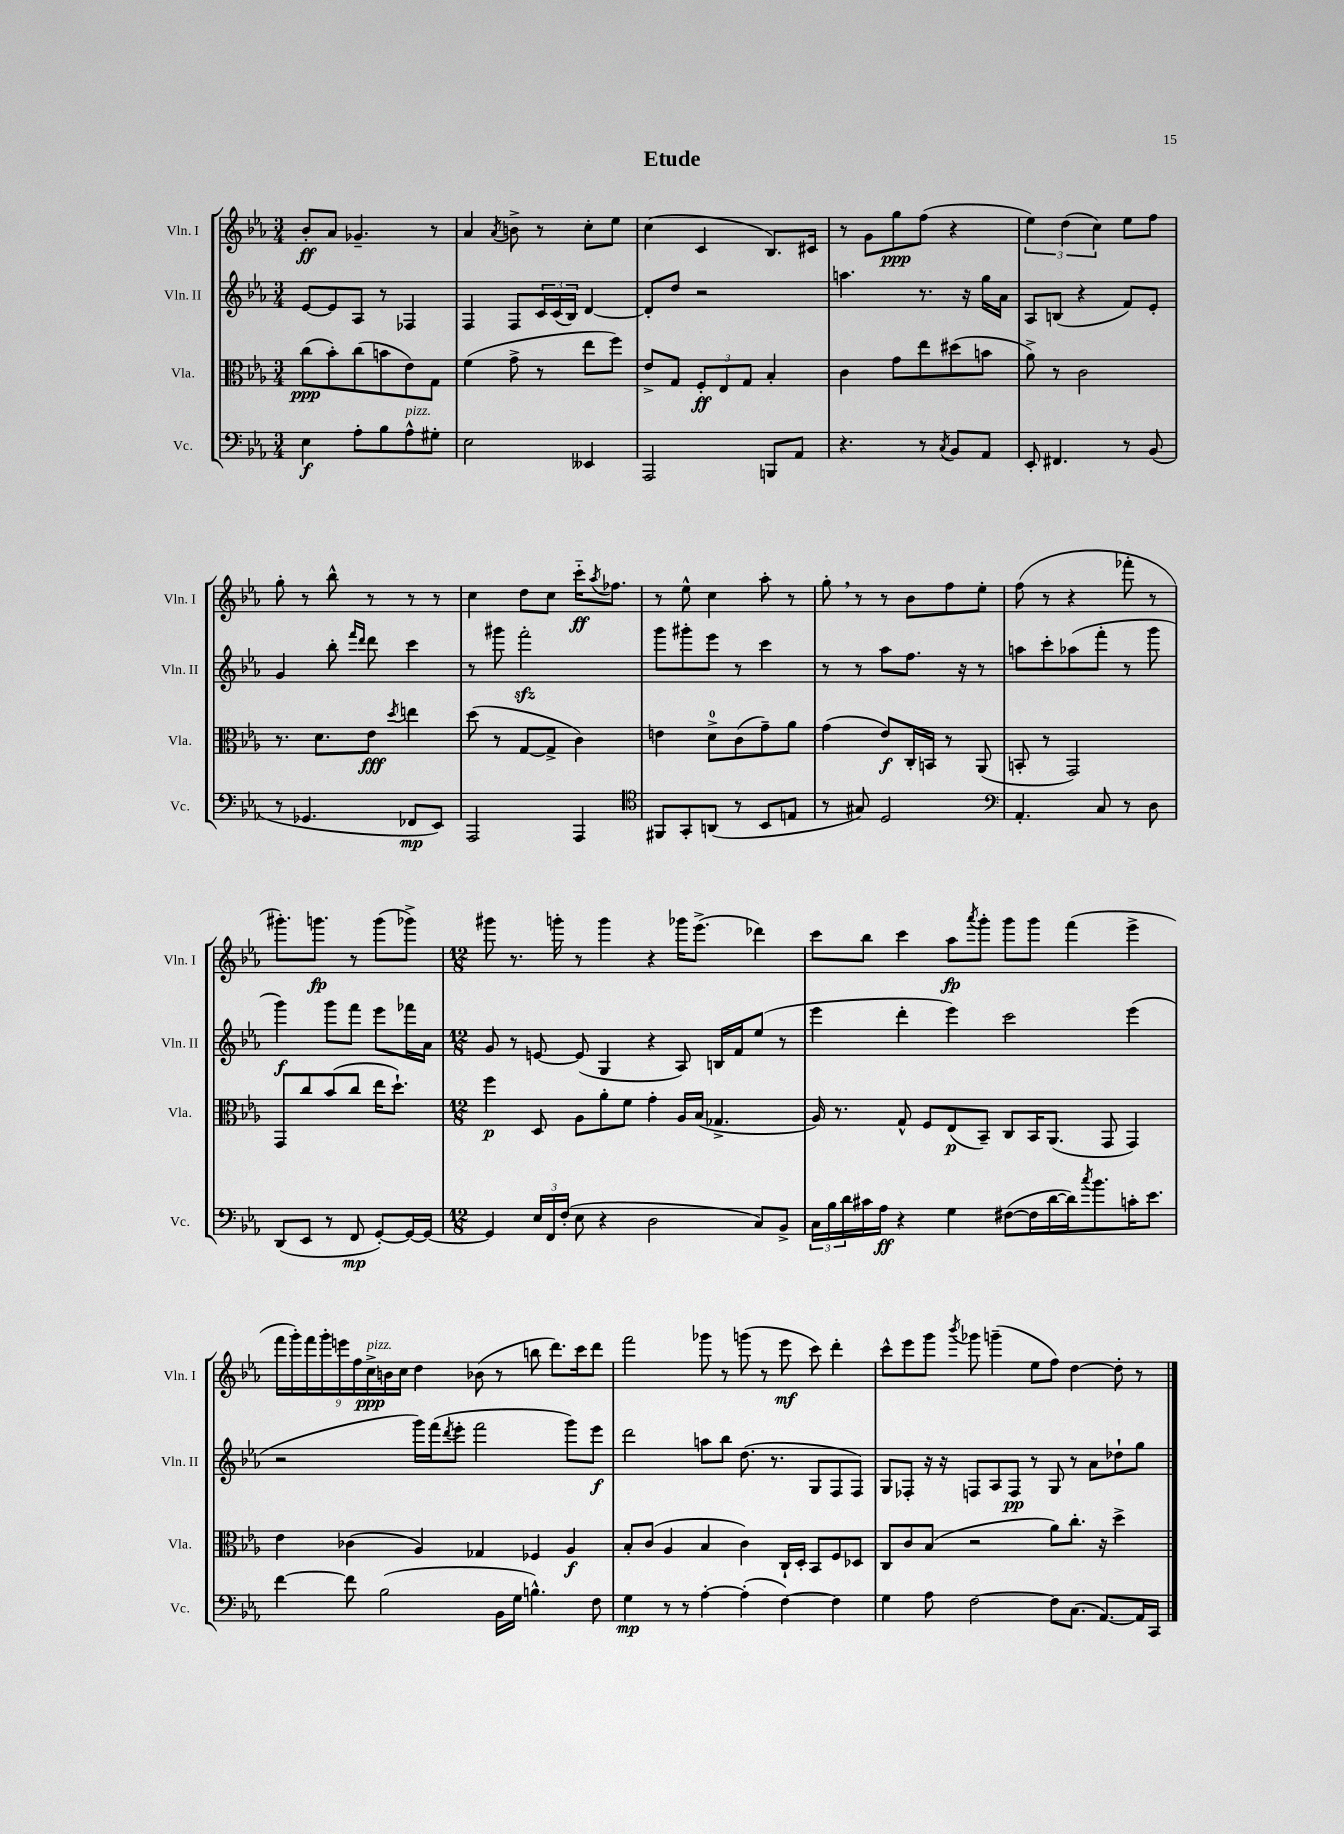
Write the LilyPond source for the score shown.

\header { title = "Etude" }
<<
\new StaffGroup <<
\new Staff = "s0" \with { instrumentName = "Vln. I" shortInstrumentName = "Vln. I" } {
    \clef treble \key ees \major \numericTimeSignature \time 3/4
    bes'8-.\ff aes'8 ges'4.-- r8 |
    aes'4 \acciaccatura { aes'8 } b'8-> r8 c''8-. ees''8 |
    c''4( c'4 bes8.) cis'16 |
    r8 g'8 g''8\ppp f''8( r4 |
    \tuplet 3/2 { ees''4) d''4( c''4) } ees''8 f''8 |
    g''8-. r8 bes''8-^ r8 r8 r8 |
    c''4 d''8 c''8 c'''16-_\ff \acciaccatura { aes''8 } fes''8. |
    r8 ees''8-^ c''4 aes''8-. r8 |
    g''8-. \breathe r8 r8 bes'8 f''8 ees''8-. |
    f''8( r8 r4 fes'''8-. r8 |
    gis'''8.-.) g'''8.\fp r8 g'''8( ges'''8->) |
    \numericTimeSignature \time 12/8 gis'''8 r8. g'''16-. r8 g'''4 r4 ges'''16 ees'''8.->( des'''4) |
    c'''8 bes''8 c'''4 aes''8\fp \acciaccatura { aes'''8 } g'''8-. g'''8 g'''8 f'''4( ees'''4-> |
    \tuplet 9/8 { f'''16 g'''16-.) f'''16 g'''16-. e'''16 f''16 c''16->\ppp^\markup { \italic "pizz." } b'16 c''16 } d''4 bes'8( r8 b''8 d'''8.) c'''16 d'''8 |
    f'''2 ges'''8 r8 g'''8( r8 ees'''8\mf c'''8) d'''4-. |
    c'''8-^ ees'''8 g'''8 \acciaccatura { bes'''8 } ges'''8 g'''4--( ees''8 f''8) d''4~ d''8-. r8 \bar "|." |
}
\new Staff = "s1" \with { instrumentName = "Vln. II" shortInstrumentName = "Vln. II" } {
    \clef treble \key ees \major \numericTimeSignature \time 3/4
    ees'8~ ees'8 aes8 r8 fes4 |
    f4 f8 \tuplet 3/2 { c'16 c'16( bes16) } d'4~ |
    d'8-. d''8 r2 |
    a''4. r8. r16 g''16 aes'16 |
    aes8 b8( r4 f'8) ees'8-. |
    g'4 bes''8-. \grace { f'''16 d'''16 } d'''8 c'''4 |
    r8 gis'''8 f'''2-.\sfz |
    g'''8 gis'''8-. ees'''8 r8 c'''4 |
    r8 r8 aes''8 f''8. r16 r8 |
    a''8 c'''8-. aes''8( f'''8-. r8 g'''8 |
    g'''4\f) g'''8 f'''8 ees'''8 fes'''16 aes'16 |
    \numericTimeSignature \time 12/8 g'8 r8 e'8~ e'8( g4 r4 aes8) b16 f'16 ees''8( r8 |
    ees'''4 d'''4-. ees'''4) c'''2 ees'''4( |
    r2 g'''16) f'''16( \acciaccatura { d'''8 } ees'''8-. f'''2 g'''8) ees'''8\f |
    d'''2 a''8 bes''8 d''8.( r8. g8 f8 f8) |
    g8 fes8-. r16 r16 f8 aes8 f8\pp r8 g8 r8 aes'8 des''8-! g''8 \bar "|." |
}
\new Staff = "s2" \with { instrumentName = "Vla." shortInstrumentName = "Vla." } {
    \clef alto \key ees \major \numericTimeSignature \time 3/4
    c''8\ppp( bes'8-.) c''8( b'8 ees'8) g8 |
    f'4( g'8-> r8 ees''8 f''8) |
    ees'8-> g8 \tuplet 3/2 { f8-.\ff ees8 g8 } bes4-. |
    c'4 g'8 ees''8 dis''8( b'8 |
    aes'8->) r8 c'2 |
    r8. d'8. ees'8\fff \acciaccatura { d''8 } e''4 |
    d''8( r8 g8~ g8-> c'4) |
    e'4 d'8-0-> c'8( g'8--) aes'8 |
    g'4( ees'8\f) c16-. b,16 r8 aes,8( |
    b,8-. r8 g,2) |
    g,8 c''8 bes'8( c''8 ees''16 d''8.-!) |
    \numericTimeSignature \time 12/8 f''4\p d8 aes8 aes'8-. f'8 g'4-. aes16 bes16( ges4.-> |
    aes16) r8. g8-^ f8 ees8\p( bes,8--) c8 bes,16 aes,8.( g,8 g,4) |
    ees'4 ces'4( aes4) ges4 fes4 aes4\f |
    bes8-. c'8( aes4 bes4 c'4) c16-! d16-. bes,8 f8 des8 |
    c8 c'8 bes8( r2 aes'8) c''8.-. r16 d''4-> \bar "|." |
}
\new Staff = "s3" \with { instrumentName = "Vc." shortInstrumentName = "Vc." } {
    \clef bass \key ees \major \numericTimeSignature \time 3/4
    ees4\f aes8-. bes8 aes8-^^\markup { \italic "pizz." } gis8-. |
    ees2 eeses,4 |
    aes,,2 b,,8 aes,8 |
    r4. r8 \acciaccatura { c8 } bes,8 aes,8 |
    ees,8-. fis,4. r8 bes,8( |
    r8 ges,4. fes,8\mp ees,8) |
    aes,,2 aes,,4 |
    \clef tenor fis,8 g,8-. a,8( r8 bes,8 e8 |
    r8 gis8) d2 |
    \clef bass aes,4.-. c8 r8 d8 |
    d,8( ees,8 r8 f,8\mp g,8~-.) g,16~ g,16~ |
    \numericTimeSignature \time 12/8 g,4 \tuplet 3/2 { ees16 f,16 f16-.( } ees8 r4 d2 c8) bes,8-> |
    \tuplet 3/2 { c16 bes16 d'16 } cis'16 aes16\ff r4 g4 fis8~( fis16 d'16~ d'16) \acciaccatura { c''8 } bes'8. c'16-. ees'8. |
    f'4~ f'8 bes2( bes,16 g16 b4.-^) f8 |
    g4\mp r8 r8 aes4~-. aes4-.( f4~) f4 |
    g4 aes8 f2~ f8 c8.( aes,8.~) aes,16 c,16 \bar "|." |
}
>>
>>
\layout { \context { \Score \remove "Bar_number_engraver" } }
